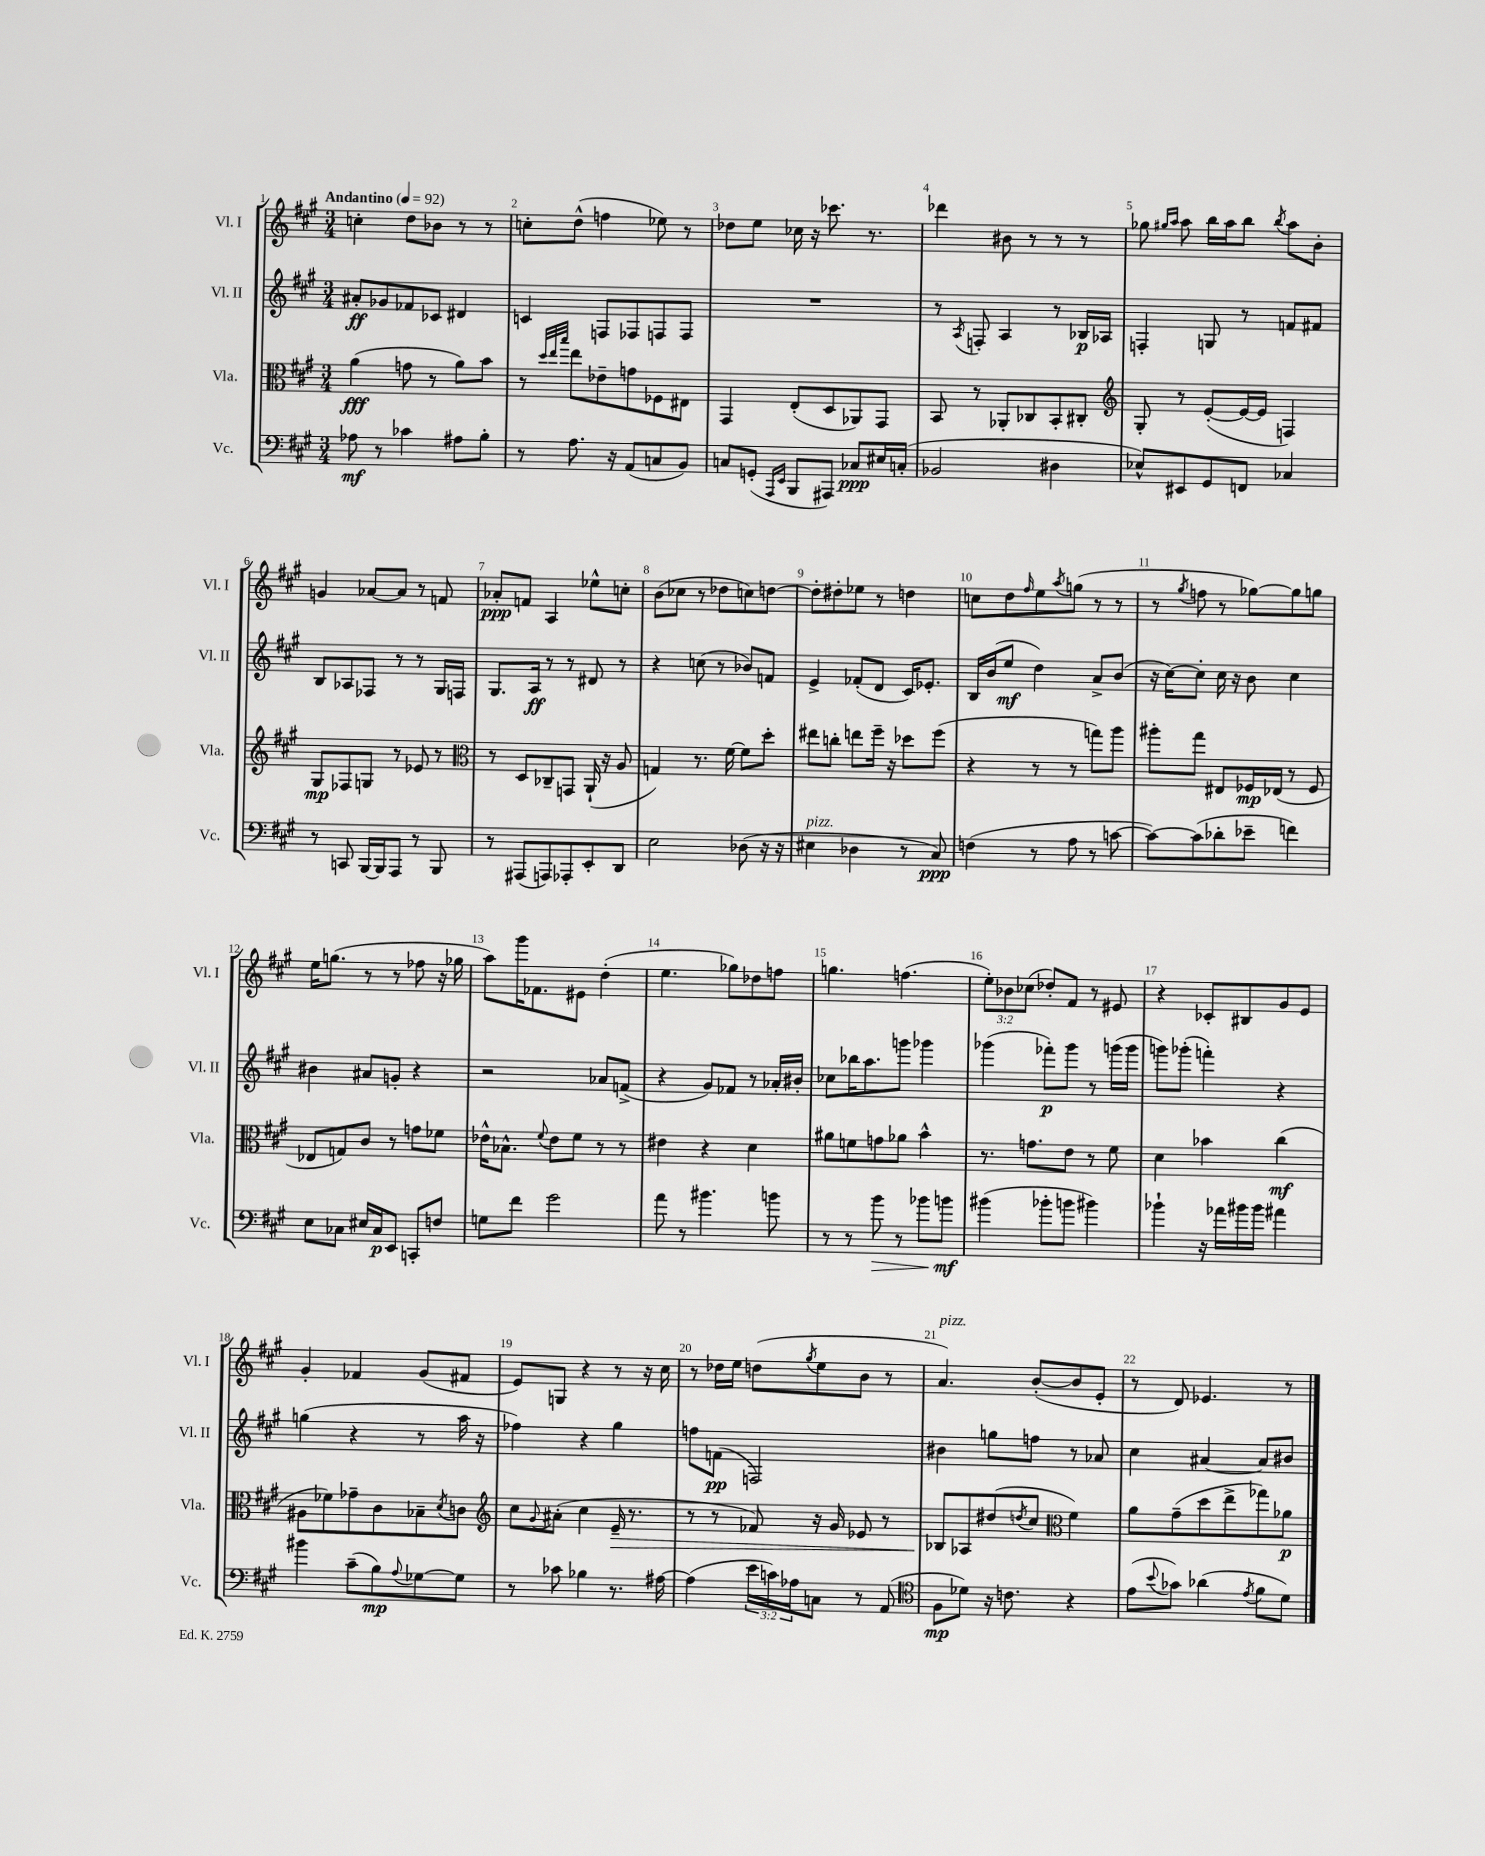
<<
\new StaffGroup <<
\new Staff = "s0" \with { instrumentName = "Vl. I" shortInstrumentName = "Vl. I" } {
    \clef treble \key a \major \numericTimeSignature \time 3/4 \override Staff.TupletNumber.text = #tuplet-number::calc-fraction-text \tempo "Andantino" 4 = 92
    c''4-. d''8 bes'8 r8 r8 |
    c''8-. d''8-^( f''4 ees''8) r8 |
    des''8 e''8 ces''16 r16 ces'''8. r8. |
    des'''4 bis'8 r8 r8 r8 |
    ges''8 \grace { gis''16 a''16 } a''8 b''16 a''16 b''8 \acciaccatura { b''8 } a''8 b'8-. |
    g'4 aes'8~ aes'8 r8 f'8 |
    aes'8-.\ppp f'8 a4 ees''8-^ c''8-. |
    b'8( ces''8 r8 des''8 c''8) d''8~ |
    d''8-. dis''8-. ees''8 r8 d''4 |
    c''8 d''8 \grace { fis''16 } e''8 \acciaccatura { a''8 } g''8( r8 r8 |
    r8 \acciaccatura { gis''8 } f''8 r8 ges''8~) ges''8 g''8 |
    e''16 g''8.( r8 r8 fes''8 r16 ges''16 |
    a''8) gis'''16 fes'8. eis'8 d''4-.( |
    e''4. ges''8) des''8 f''8 |
    g''4. f''4.( |
    \tuplet 3/2 { e''8-.) bes'8 ces''8( } des''8-.) fis'8 r8 eis'8 |
    r4 ces'8-. bis8 gis'8 e'8 |
    gis'4-. fes'4 gis'8( fis'8 |
    e'8) g8 r4 r8 r16 cis''16 |
    r8 des''16 e''16 d''8( \acciaccatura { gis''8 } e''8 b'8 r8 |
    a'4.^\markup { \italic "pizz." }) b'8~-.( b'8 e'8-. |
    r8 d'8) ees'4. r8 \bar "|." |
}
\new Staff = "s1" \with { instrumentName = "Vl. II" shortInstrumentName = "Vl. II" } {
    \clef treble \key a \major \numericTimeSignature \time 3/4
    ais'8-.\ff ges'8 fes'8 ces'8 dis'4 |
    c'4 f8 fes8 f8 f8 |
    R2. |
    r8 \acciaccatura { a8 } f8-. a4 r8 bes16\p aes16 |
    f4-. g8 r8 f'8 fis'8 |
    b8 aes8 fes8 r8 r8 gis16 f16 |
    gis8. a16\ff r8 r8 dis'8 r8 |
    r4 c''8( r8 bes'8) f'8 |
    e'4-> fes'8-.( d'8 cis'16) ees'8.-. |
    b16 b'16( e''8\mf d''4) a'8-> b'8( |
    r16 cis''16~) cis''8-. cis''16 r16 b'8 cis''4 |
    bis'4 ais'8 g'8-. r4 |
    r2 aes'8 f'8->( |
    r4 gis'8) fes'8 r8 aes'16-. bis'16-. |
    ces''8 bes''16 a''8. g'''8 ges'''4 |
    ges'''4( fes'''8-.\p) ges'''8 r8 g'''16( g'''16 |
    g'''8) ges'''8-.( f'''4-.) r4 |
    g''4( r4 r8 a''16 r16 |
    fes''4) r4 gis''4 |
    f''8 f'8\pp( f2) |
    bis'4 g''8 f''8 r8 aes'8 |
    cis''4 ais'4~ ais'8 bis'8 \bar "|." |
}
\new Staff = "s2" \with { instrumentName = "Vla." shortInstrumentName = "Vla." } {
    \clef alto \key a \major \numericTimeSignature \time 3/4
    a'4\fff( g'8 r8 a'8) b'8 |
    r8 \grace { d''32 e''32 b''32 } e''8 ees'8-- g'8 fes8 eis8 |
    gis,4 e8-.( d8 aes,8) gis,8 |
    b,8 r8 aes,8-. ces8 b,8-. cis8-. |
    \clef treble gis8-. r8 e'8~-.( e'16~ e'16 f4) |
    gis8\mp fes8 g8 r8 ees'8 r8 |
    \clef alto r8 d8 ces8-- g,8 a,16-!( r16 a8 |
    g4) r8. fis'16~ fis'8 d''8-. |
    eis''8 c''8-. e''8 fis''16-- r16 des''8 fis''8( |
    r4 r8 r8 g''8) a''8 |
    ais''8-. gis''8 eis8 fes16\mp ees16( r8 fes8 |
    ees8 g8) cis'8 r8 g'8 fes'8 |
    ees'16-^ bes8.-^ \appoggiatura { fis'8 } ees'8 fis'8 r8 r8 |
    eis'4 r4 d'4 |
    ais'8 f'8 g'8 aes'8 b'4-^ |
    r8. g'8. e'8 r8 fis'8 |
    d'4 bes'4 cis''4\mf( |
    ais8 fes'8) ges'8-- cis'8 bes8-- \acciaccatura { d'8 } c'8 |
    \clef treble cis''8 \appoggiatura { gis'8 } ais'8-.( cis''4 e'16--\> r8. |
    r8 r8 fes'8) r16 gis'16 ees'8 r8 |
    bes8\! aes8 dis''8( \acciaccatura { d''8 } cis''8 \clef alto fis'4) |
    a'8 gis'8--( d''8 e''8-> ges''8) aes'8\p \bar "|." |
}
\new Staff = "s3" \with { instrumentName = "Vc." shortInstrumentName = "Vc." } {
    \clef bass \key a \major \numericTimeSignature \time 3/4 \override Staff.TupletNumber.text = #tuplet-number::calc-fraction-text
    aes8\mf r8 ces'4 ais8 b8-. |
    r8 a8. r16 a,8( c8 b,8) |
    c8 g,8-.( \grace { a,,16 e,16 } b,,8 ais,,8) ces8\ppp eis16 c16-.( |
    bes,2 dis4 |
    ees8-^) eis,8 gis,8 f,8 ces4 |
    r8 c,8 b,,16~ b,,16 a,,8 r8 b,,8 |
    r8 ais,,8( a,,8) aes,,8-. e,8-. d,8 |
    e2 des8( r16 r16 |
    eis4^\markup { \italic "pizz." } des4 r8 cis8\ppp) |
    f4( r8 a8 r8 c'8~ |
    c'8~) c'8( des'8-. ees'8-- f'4) |
    e8 ces8 eis16 ces16\p e,8 c,8-. f8 |
    g8 fis'8 gis'2 |
    a'8 r8 bis'4. b'8 |
    r8 r8 b'8\> r8 bes'8 b'8\mf\! |
    bis'4( bes'8-. b'8 bis'4) |
    bes'4-! r16 aes'16 bis'16 bis'16 ais'4 |
    bis'4 cis'8--( b8\mp) \appoggiatura { a8 } ges8~ ges8 |
    r8 ces'8 bes4 r8. ais16~ |
    ais4( \tuplet 3/2 { e'16 c'16) aes16 } c8 r8 a,8( |
    \clef tenor fis8\mp des'8) r16 c'8. r4 |
    e'8( \appoggiatura { b'8 } ges'8) aes'4( \acciaccatura { e'8 } fis'8 d'8) \bar "|." |
}
>>
>>
\layout { \context { \Score \override BarNumber.break-visibility = ##(#f #t #t) barNumberVisibility = #all-bar-numbers-visible } }
